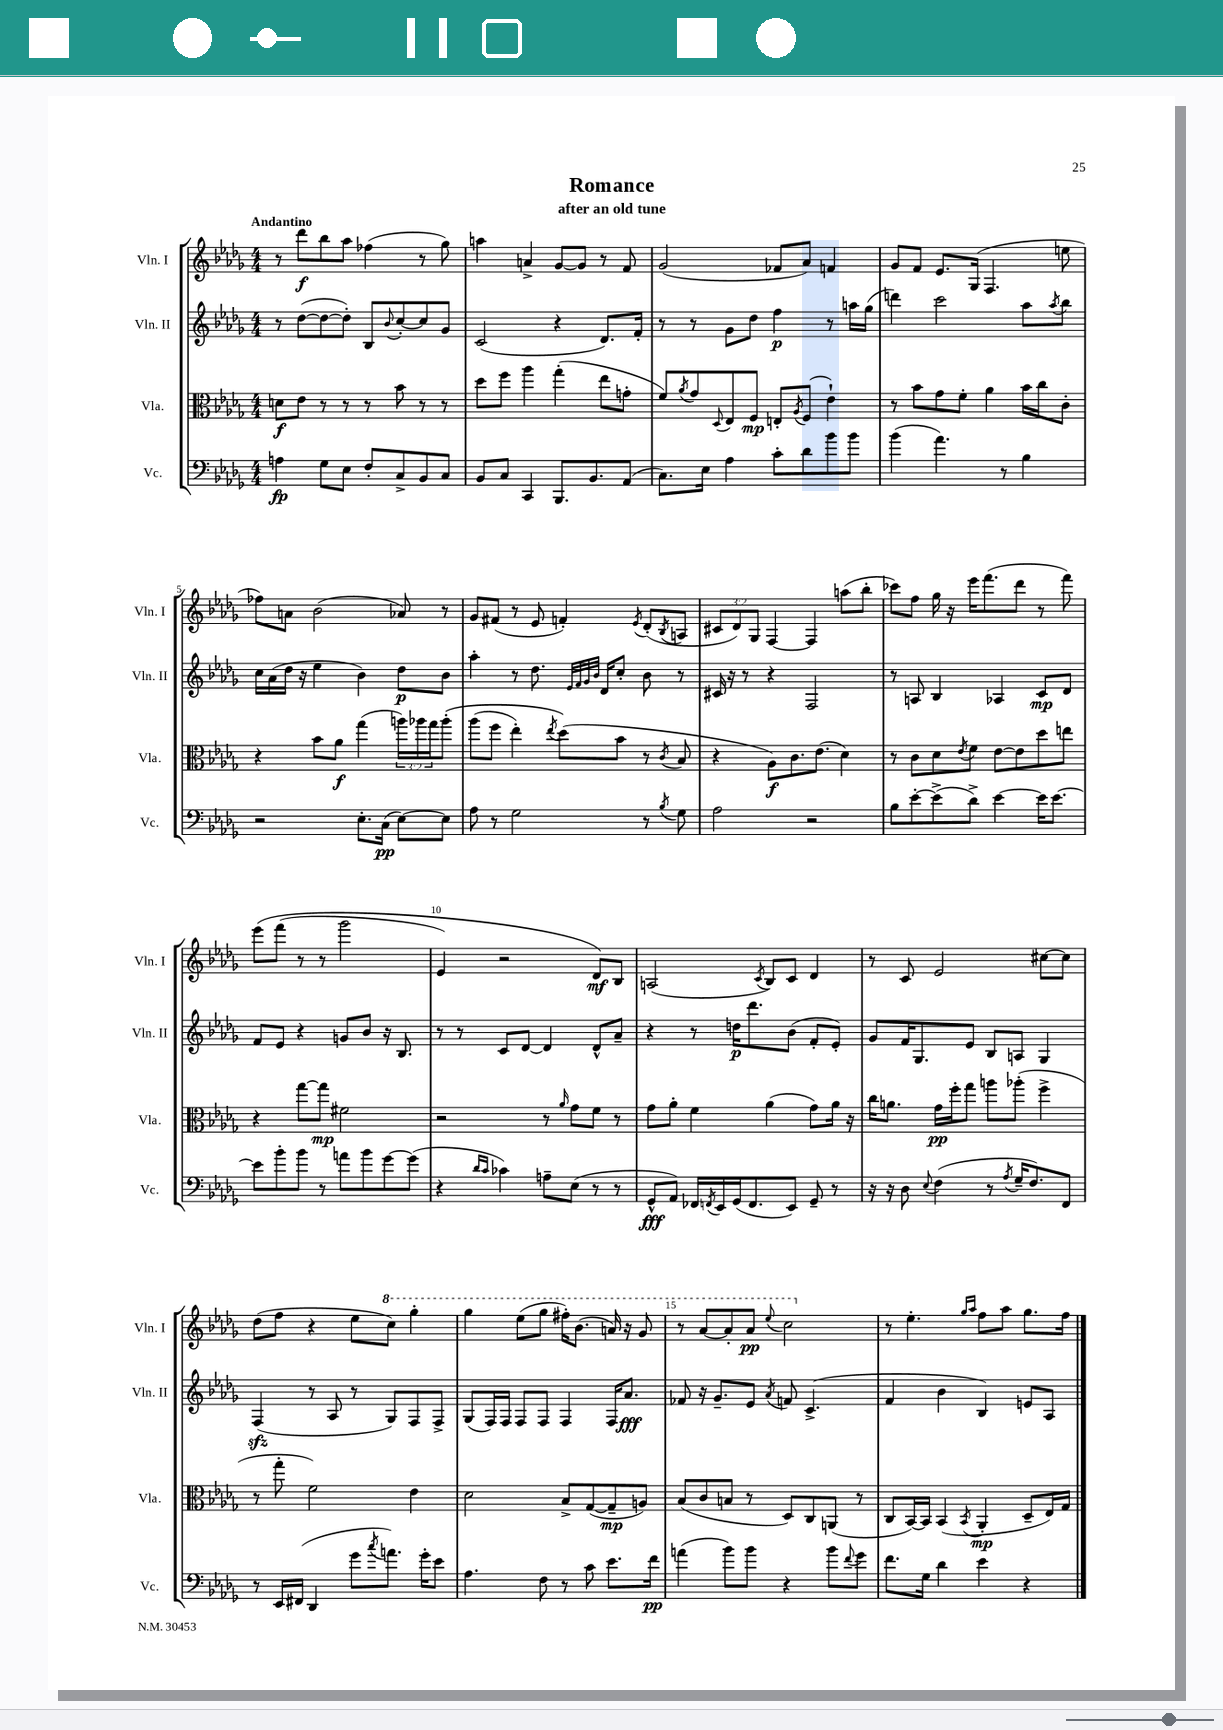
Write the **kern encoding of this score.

**kern	**dynam	**kern	**dynam	**kern	**dynam	**kern	**dynam
*part4	*part4	*part3	*part3	*part2	*part2	*part1	*part1
*staff4	*staff4	*staff3	*staff3	*staff2	*staff2	*staff1	*staff1
*I"Vc.	*	*I"Vla.	*	*I"Vln. II	*	*I"Vln. I	*
*I'Vc.	*	*I'Vla.	*	*I'Vln. II	*	*I'Vln. I	*
*clefF4	*	*clefC3	*	*clefG2	*	*clefG2	*
*k[b-e-a-d-g-]	*	*k[b-e-a-d-g-]	*	*k[b-e-a-d-g-]	*	*k[b-e-a-d-g-]	*
*M4/4	*	*M4/4	*	*M4/4	*	*M4/4	*
=1	=1	=1	=1	=1	=1	=1	=1
!	!	!	!	!	!	!LO:TX:a:B:t=Andantino	!
4An\	fp	8dn\L	f	8r	.	8r	.
.	.	8e-\J	.	([8dd-\L	.	8ddd-\L	f
8G-\L	.	8r	.	8dd-\_	.	8bb-\	.
8E-\J	.	8r	.	8dd-'\J])	.	8aa-\J	.
8F'/L	.	8r	.	8B-/L	.	(4ff-X\	.
.	.	.	.	8qqb-/	.	.	.
8C^/	.	8b-\	.	[8cc'/	.	.	.
8BB-/	.	8r	.	8cc/]	.	8r	.
8C/J	.	8r	.	8g-/J	.	8gg-\)	.
=2	=2	=2	=2	=2	=2	=2	=2
8BB-/L	.	8dd-\L	.	(2c/	.	4aan\	.
8C/J	.	8ff\J	.	.	.	.	.
4CC/	.	4aa-\	.	.	.	4an^/	.
8.BBB-/L	.	(4gg-'\	.	4r	.	[8g-/L	.
.	.	.	.	.	.	8g-/J]	.
8.BB-/	.	.	.	.	.	.	.
.	.	8ee-\L	.	8.d-/L)	.	8r	.
(8AA-/J	.	8gn'\J	.	.	.	8f/	.
.	.	.	.	16f'/Jk	.	.	.
=3	=3	=3	=3	=3	=3	=3	=3
8.C\L)	.	8f/L)	.	8r	.	(2g-/	.
.	.	8qa-/	.	.	.	.	.
.	.	8g-/	.	8r	.	.	.
16E-\Jk	.	.	.	.	.	.	.
.	.	8qqD-/	.	.	.	.	.
4A-\	.	8E-/	.	8g-\L	.	.	.
.	.	8F/J	mp	8dd-\J	.	.	.
8c'\L	.	8En'/L	.	4ff\	p	8f-X/L	.
.	.	8qA-/	.	.	.	.	.
8d-\	.	(8F/J	.	.	.	8a-/J)	.
8b-\	.	4e-`\)	.	8r	.	4fn/	.
8b-\J	.	.	.	16aan\LL	.	.	.
.	.	.	.	(16gg-\JJ	.	.	.
=4	=4	=4	=4	=4	=4	=4	=4
(4b-\	.	8r	.	4dddn\)	.	8g-/L	.
.	.	8b-\L	.	.	.	8f/J	.
4.a-\)	.	8g-\	.	2ccc\	.	8.e-/L	.
.	.	8f'\J	.	.	.	.	.
.	.	.	.	.	.	(16G-/Jk	.
.	.	4a-\	.	.	.	4.F/	.
8r	.	.	.	.	.	.	.
4B-\	.	16b-\LL	.	8aa-\L	.	.	.
.	.	16cc\J	.	.	.	.	.
.	.	.	.	8qaa-/	.	.	.
.	.	8c'\J	.	8bb-\J	.	8een\	.
!!LO:LB:g=z
=5	=5	=5	=5	=5	=5	=5	=5
2r	.	4r	.	16cc\LL	.	8ff-X\L)	.
.	.	.	.	(16a-\	.	.	.
.	.	.	.	16dd-\JJ	.	8an\J	.
.	.	.	.	16r	.	.	.
.	.	8b-\L	.	4ee-\	.	(2b-\	.
.	.	8a-\J	f	.	.	.	.
8.E-'\L	.	(4gg-\	.	4b-\)	.	.	.
(16C\Jk	pp	.	.	.	.	.	.
[8E-\L)	.	24aan\LL)	.	8dd-\L	p	8a-X/)	.
.	.	24aa-X\	.	.	.	.	.
.	.	24gg-\J	.	.	.	.	.
8E-\J]	.	(8aa-'\J	.	8b-\J	.	8r	.
=6	=6	=6	=6	=6	=6	=6	=6
8A-\	.	(8aa-\L	.	4aa-'\	.	8g-/L	.
8r	.	8ff\J	.	.	.	(8f#X/J	.
2G-\	.	4ee-'\)	.	8r	.	8r	.
.	.	.	.	8.dd-\	.	8e-/	.
.	.	8qee-/	.	.	.	.	.
.	.	(8dd-\L)	.	.	.	4fn'/)	.
.	.	.	.	32qqe-/LLL	.	.	.
.	.	.	.	32qqf/	.	.	.
.	.	.	.	32qqg-/	.	.	.
.	.	.	.	32qqb-/JJJ	.	.	.
.	.	.	.	16d-/KL	.	.	.
.	.	8b-\J	.	8cc'/J	.	.	.
.	.	.	.	.	.	8qe-/	.
8r	.	8r	.	8b-\	.	(8d-'/L	.
8qB-/	.	8qc/	.	.	.	8qB-/	.
8G-\	.	8B-/	.	8r	.	8An/J	.
=7	=7	=7	=7	=7	=7	=7	=7
2A-\	.	4r	.	16c#X/	.	12c#X/L	.
.	.	.	.	16r	.	.	.
.	.	.	.	.	.	12d-/)	.
.	.	.	.	8r	.	.	.
.	.	.	.	.	.	12G-/J	.
.	.	8A-\L)	f	4r	.	[4F/	.
.	.	8.c\	.	.	.	.	.
2r	.	.	.	2F/	.	4F/]	.
.	.	(8.e-\J	.	.	.	.	.
.	.	4d-\)	.	.	.	(8aan\L	.
.	.	.	.	.	.	8bb-'\J	.
=8	=8	=8	=8	=8	=8	=8	=8
8B-\L	.	8r	.	8r	.	8ccc-X\L)	.
[8e-'\	.	8c\L	.	8An/	.	8ff\J	.
(8e-^\]	.	8d-\	.	4B-/	.	16gg-\	.
.	.	.	.	.	.	16r	.
.	.	8qe-/	.	.	.	.	.
8d-^\J)	.	8f\J	.	.	.	16eee-\KL	.
.	.	.	.	.	.	(8.fff\	.
[4e-\	.	[8e-\L	.	4A-X/	.	.	.
.	.	8e-\]	.	.	.	8ddd-\J	.
16e-\KL]	.	8dd-\	.	8c/L	mp	8r	.
[8.e-\J	.	.	.	.	.	.	.
.	.	8een\J	.	8d-/J	.	8fff\)	.
!!LO:LB:g=z
=9	=9	=9	=9	=9	=9	=9	=9
8e-\L]	.	4r	.	8f/L	.	(8eee-\L	.
8b-'\	.	.	.	8e-/J	.	(8fff\J	.
8b-\J	.	[8gg-\L	.	4r	.	8r	.
8r	.	8gg-\J]	mp	.	.	8r	.
8an\L	.	2f#X\	.	8gn/L	.	2ggg-\	.
8b-\	.	.	.	8b-/J	.	.	.
[8g-\	.	.	.	16r	.	.	.
.	.	.	.	8.B-/	.	.	.
(8g-\J]	.	.	.	.	.	.	.
=10	=10	=10	=10	=10	=10	=10	=10
4r	.	2r	.	8r	.	4e-/)	.
.	.	.	.	8r	.	.	.
16qqd-/LL	.	.	.	.	.	.	.
16qqc/JJ	.	.	.	.	.	.	.
4c-X\)	.	.	.	8c/L	.	2r	.
.	.	.	.	[8d-/J	.	.	.
8An~\L	.	8r	.	4d-/]	.	.	.
.	.	16qqa-/	.	.	.	.	.
(8E-\J	.	8g-\L	.	.	.	.	.
8r	.	8f\J	.	8d-^^/L	.	8d-/L)	mf
8r	.	8r	.	8a-~/J	.	8B-/J	.
=11	=11	=11	=11	=11	=11	=11	=11
8GG-^^/L	fff	8g-\L	.	4r	.	(2An/	.
8AA-/J)	.	8a-'\J	.	.	.	.	.
16FF-X/LL	.	4f\	.	8r	.	.	.
8qFFn/	.	.	.	.	.	.	.
16EE-/	.	.	.	.	.	.	.
(16GG-/J	.	.	.	16ddn\KL	p	.	.
8.FF/	.	.	.	8.ddd-\	.	.	.
.	.	.	.	.	.	8qc/	.
.	.	(4a-\	.	.	.	8B-/L)	.
8EE-/J)	.	.	.	(8b-\J	.	8c/J	.
8GG-~/	.	8g-\L)	.	8f'/L	.	4d-/	.
8r	.	16a-\Jk	.	8e-'/J)	.	.	.
.	.	16r	.	.	.	.	.
=12	=12	=12	=12	=12	=12	=12	=12
16r	.	16cc\KL	.	8g-/L	.	8r	.
16r	.	8.an\J	.	.	.	.	.
8D-\	.	.	.	16f/K	.	8c/	.
.	.	.	.	8.G-/	.	.	.
8qqE-/	.	.	.	.	.	.	.
(4F\	.	16g-\LL	pp	.	.	2e-/	.
.	.	16ff'\J	.	.	.	.	.
.	.	8gg-\J	.	8e-/J	.	.	.
8r	.	8aan\L	.	8B-/L	.	.	.
8qA-/	.	.	.	.	.	.	.
16G-~/KL	.	(8aa-X'\J	.	8An/J	.	.	.
8.F/)	.	.	.	.	.	.	.
.	.	4ff^\	.	4G-/	.	[8cc#X\L	.
8FF/J	.	.	.	.	.	8cc#\J]	.
!!LO:LB:g=z
=13	=13	=13	=13	=13	=13	=13	=13
8r	.	8r	.	(4Fzz/	.	(8dd-\L	.
16EE-/LL	.	8gg-'\	.	.	.	8ff\J	.
(16FF#X/JJ	.	.	.	.	.	.	.
4DD-/	.	2f\)	.	8r	.	4r	.
.	.	.	.	8A-/	.	.	.
8g-\L	.	.	.	8r	.	8ee-\L	.
8qcc/	.	.	.	.	.	.	.
*	*	*	*	*	*	*8va	*
8.an\J)	.	.	.	8G-/L)	.	8ccc\J)	.
.	.	4e-\	.	8F/	.	4ggg-'\	.
16g-'\KL	.	.	.	.	.	.	.
8e-\J	.	.	.	8F^/J	.	.	.
=14	=14	=14	=14	=14	=14	=14	=14
4.A-\	.	2d-\	.	(8G-/L	.	4ggg-\	.
.	.	.	.	16F/L)	.	.	.
.	.	.	.	16F/JJ	.	.	.
.	.	.	.	8F/L	.	(8eee-\L	.
8F\	.	.	.	8F/J	.	8ggg-\J	.
8r	.	8B-^/L	.	4F/	.	16fff#X'\KL)	.
.	.	.	.	.	.	(8.bb-\J	.
8c\	.	([8G-/	.	.	.	.	.
8.e-\L	.	8G-~/]	mp	16F/KL	.	16aan/)	.
.	.	.	.	8.a-/J	fff	16r	.
.	.	8An/J)	.	.	.	8gg-/	.
16f\Jk	pp	.	.	.	.	.	.
=15	=15	=15	=15	=15	=15	=15	=15
(4an\	.	(8B-/L	.	8f-X/	.	8r	.
.	.	8c/	.	16r	.	[8aa-/L	.
.	.	.	.	8.g-~/L	.	.	.
8b-\L)	.	8Bn/J	.	.	.	8aa-'/]	.
8b-\J	.	8r	.	8e-/J	.	8aa-/J	pp
.	.	.	.	8qa-/	.	8qqeee-/	.
4r	.	8D-/L)	.	8fn/	.	2ccc\	.
.	.	8C/	.	(4.c^/	.	.	.
8b-\L	.	(8AAn/J	.	.	.	.	.
8qqf/	.	.	.	.	.	.	.
8g-\J	.	8r	.	.	.	.	.
=16	=16	=16	=16	=16	=16	=16	=16
*	*	*	*	*	*	*X8va	*
8.f\L	.	8C/L	.	4f/	.	8r	.
.	.	[16BB-/L)	.	.	.	4.ee-'\	.
16G-\Jk	.	16BB-/JJ]	.	.	.	.	.
4d-\	.	(4BB-/	.	4b-\	.	.	.
.	.	.	.	.	.	16qqgg-/LL	.
.	.	8qBB-/	.	.	.	16qqaa-/JJ	.
4e-\	.	4AA-'/	mp	4B-/)	.	8ff\L	.
.	.	.	.	.	.	8aa-\J	.
4r	.	8D-~/L	.	8en/L	.	8.gg-\L	.
.	.	16E-/L)	.	8A-/J	.	.	.
.	.	16G-/JJ	.	.	.	16ff\Jk	.
==	==	==	==	==	==	==	==
*-	*-	*-	*-	*-	*-	*-	*-
